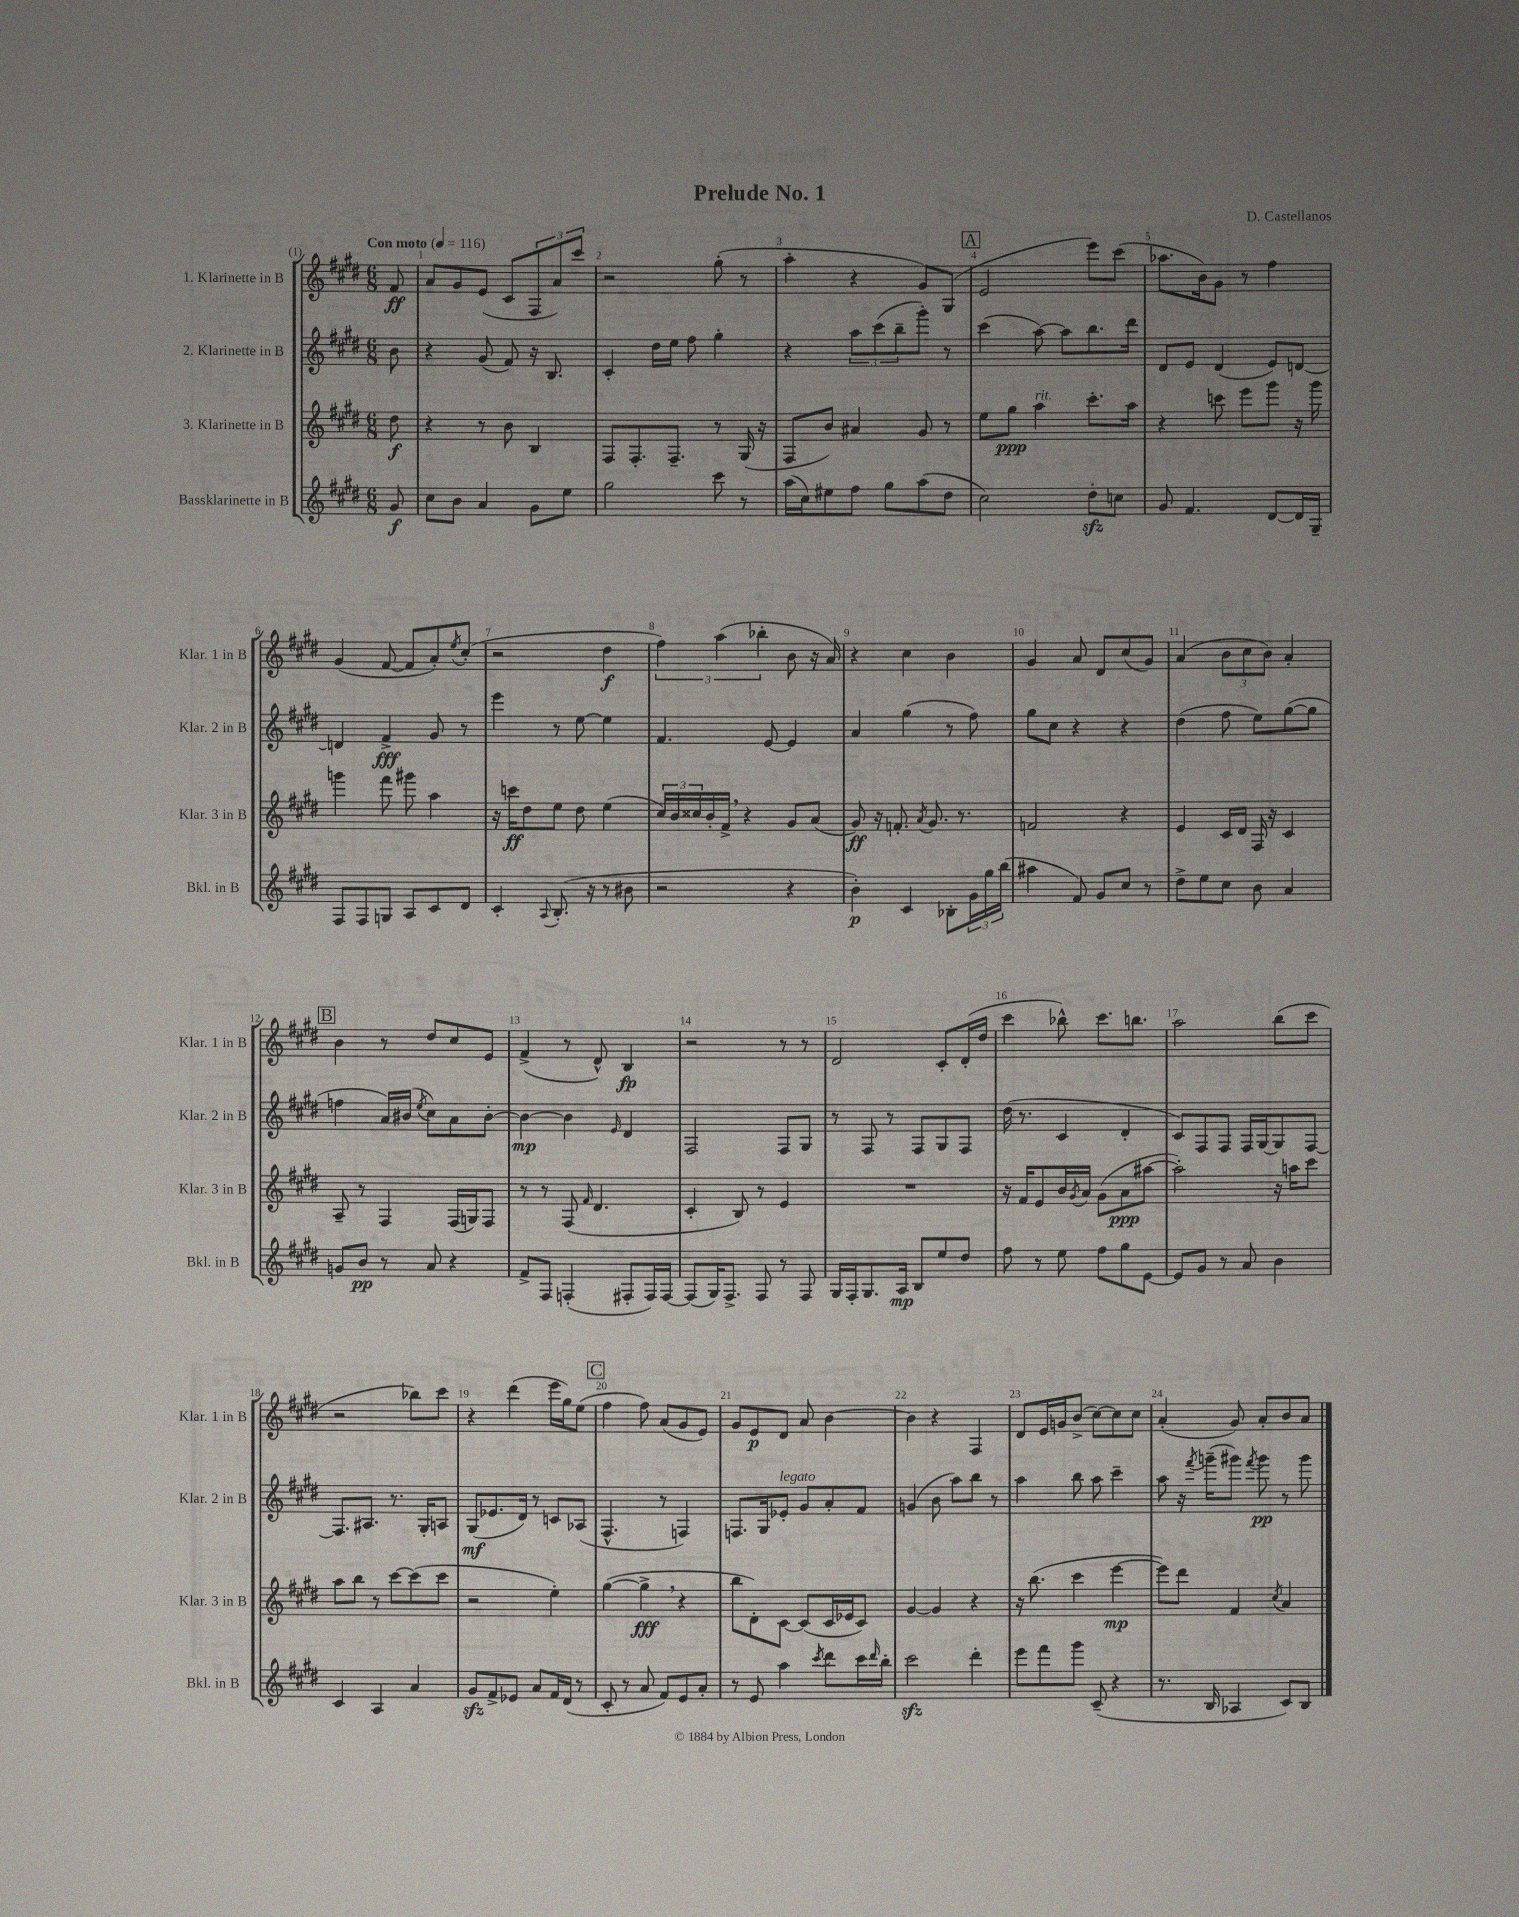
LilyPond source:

\header { title = "Prelude No. 1" composer = "D. Castellanos" }
<<
\new StaffGroup <<
\new Staff = "s0" \with { instrumentName = "1. Klarinette in B" shortInstrumentName = "Klar. 1 in B" } {
    \clef treble \key e \major \numericTimeSignature \time 6/8 \partial 8 \tempo "Con moto" 4 = 116
    fis'8\ff |
    a'8 gis'8 e'8( cis'8 \tuplet 3/2 { fis8 a'8) cis'''8 } |
    r2 gis''8-.( r8 |
    a''4-. r4 gis'8) gis8( |
    \mark \markup { \box "A" } e'2 e'''8) cis'''8( |
    aes''8. b'16) gis'8 r8 fis''4 |
    gis'4( fis'8~ fis'8 a'8-.) \acciaccatura { e''8 } cis''8-.( |
    r2 dis''4\f |
    \tuplet 3/2 { fis''4) a''4( bes''4-. } b'8 r16 a'16) |
    r4 cis''4 b'4 |
    gis'4 a'8 dis'8 cis''8( gis'8) |
    a'4( \tuplet 3/2 { b'8 cis''8 b'8) } a'4-. |
    \mark \markup { \box "B" } b'4 r8 dis''8 cis''8 e'8 |
    fis'4->( r8 dis'8-^) b4\fp |
    r2 r8 r8 |
    dis'2 cis'8-. dis'16-.( dis''16 |
    cis'''4 bes''8-^) cis'''8. b''8. |
    a''2 b''8( cis'''8 |
    r2 bes''8) cis'''8 |
    r4 dis'''4( e'''16 gis''16) e''8( |
    \mark \markup { \box "C" } fis''4 fis''8) a'8( gis'8 e'8) |
    gis'8 e'8\p dis'8 a'8 b'4~ |
    b'4 r4 fis4 |
    dis'8 e'16 g'16 b'8->( cis''8~) cis''8 cis''8 |
    a'4-.( gis'8) a'8-. b'8 a'8 \bar "|." |
}
\new Staff = "s1" \with { instrumentName = "2. Klarinette in B" shortInstrumentName = "Klar. 2 in B" } {
    \clef treble \key e \major \numericTimeSignature \time 6/8 \partial 8
    b'8 |
    r4 gis'8( fis'8) r16 b8. |
    cis'4-. dis''16 e''16 fis''8 gis''4-. |
    r4 \tuplet 3/2 { a''8 cis'''8( b''8-- } gis'''8-.) r8 |
    \mark \markup { \box "A" } cis'''4( a''8~) a''8 b''8. dis'''16 |
    dis'8 e'8 dis'4( e'8) d'8~ |
    d'4 fis'4->\fff gis'8 r8 |
    e'''4 r8 e''8~ e''4 |
    fis'4. e'8~ e'4 |
    a'4 gis''4( r8 fis''8) |
    gis''8 cis''8 r4 r4 |
    dis''4( fis''8 e''8) gis''8~( gis''8 |
    \mark \markup { \box "B" } f''4 a'16) bis'16( \acciaccatura { e''8 } cis''8) a'8 bis'8~-. |
    bis'4~\mp bis'4 \grace { e'16 } dis'4 |
    fis2 fis8 gis8 |
    r8 fis8 r8 fis8 gis8 fis8 |
    dis''16( r8. cis'4 dis'4-. |
    cis'8) fis8 fis8 fis16 gis16~ gis8 fis8~ |
    fis8. ais8. r8. gis16-. a8 |
    gis8\mf( ees'8. dis'16) r8 c'8 aes8( |
    \mark \markup { \box "C" } fis4.-^ r8 f4) |
    f8. gis16 ees'8-.^\markup { \italic "legato" } gis'8 a'8-. fis'8 |
    g'4( b'8 a''8) b''8 r8 |
    a''4 b''8 a''8 cis'''4-- |
    a''8 r16 \acciaccatura { fis'''8 } g'''16--( gis'''8) \acciaccatura { fis'''8 } gis'''8\pp r8 gis'''8 \bar "|." |
}
\new Staff = "s2" \with { instrumentName = "3. Klarinette in B" shortInstrumentName = "Klar. 3 in B" } {
    \clef treble \key e \major \numericTimeSignature \time 6/8 \partial 8
    dis''8\f |
    r4 r8 b'8 b4 |
    fis8 fis8.-. fis8.-- r8 gis16( r16 |
    fis8 b'8) ais'4 gis'8 r8 |
    \mark \markup { \box "A" } e''8 gis''8\ppp a''4^\markup { \italic "rit." } cis'''8.-. a''16 |
    r4 c'''8 e'''8 gis'''8 r16 gis'''16 |
    g'''4 fis'''8 gis'''8 a''4 |
    r16 c'''16\ff dis''8 e''8 dis''8 e''4( |
    \tuplet 3/2 { cis''16) b'16 cisis''16 } b'16-. fis'16-> \breathe r4 gis'8 a'8( |
    gis'8\ff) r16 f'8.-. \acciaccatura { a'8 } gis'8. r8. |
    f'2 r4 |
    e'4 cis'16 dis'16 fis16 r16 cis'4 |
    \mark \markup { \box "B" } a8-- r8 fis4 fis16( g16) fis8 |
    r8 r8 fis8( \grace { fis'16 } dis'4. |
    cis'4-. b8) r8 e'4 |
    R2. |
    r16 fis'16 e'8 b'16 \acciaccatura { gis'8 } a'16 gis'8( a'8\ppp ais''8~ |
    ais''2-.) r16 a''16 cis'''8 |
    a''8 b''8 r8 cis'''8~ cis'''8( cis'''8 |
    r2 e''4-.) |
    \mark \markup { \box "C" } gis''4~( gis''4->\fff \breathe r4 |
    b''8 dis'8-.) cis'8~ cis'8( cis'16 ees'16 cis'8) |
    gis'4~ gis'4 r4 |
    r16 b''8.( cis'''4 e'''4~\mp |
    e'''8) dis'''8 fis'4 \acciaccatura { cis''8 } a'4 \bar "|." |
}
\new Staff = "s3" \with { instrumentName = "Bassklarinette in B" shortInstrumentName = "Bkl. in B" } {
    \clef treble \key e \major \numericTimeSignature \time 6/8 \partial 8
    gis'8\f |
    cis''8 b'8 a'4 gis'8 e''8 |
    gis''2 cis'''8 r8 |
    a''16( cis''16) eis''8 fis''8 gis''8 a''8( dis''8 |
    \mark \markup { \box "A" } cis''2) dis''8-.\sfz c''8 |
    gis'8 fis'4. dis'8~ dis'16 gis16-- |
    fis8 fis8 g8 a8 cis'8 dis'8 |
    cis'4-. \appoggiatura { a8 } b8.-.( r16 r8 bis'8 |
    r2 r4 |
    b'4-.\p) cis'4 bes8-. \tuplet 3/2 { gis'16 gis''16 b''16( } |
    ais''4 fis'8) gis'8 cis''8 r8 |
    dis''8-> e''8 cis''8 b'8 a'4 |
    \mark \markup { \box "B" } g'8 b'8\pp r8 a'8 r4 |
    fis'8-> fis8 f4-.( fis8-. fis16) fis16~ |
    fis8( gis16) fis8.-> fis8 r8 fis8 |
    gis16 fis16-. gis8. a16\mp b8 e''8 dis''8 |
    fis''8 r8 e''8 fis''8 gis''8 e'8~ |
    e'8 gis'8 r8 a'8 b'4 |
    cis'4 a4 a'4 |
    gis'8\sfz fis'8-> ees'8 a'8 fis'16 dis'16( r8 |
    \mark \markup { \box "C" } cis'8-. r8 a'8 fis'8) e'8 a'8-. |
    r8 e'8 a''4 \acciaccatura { cis'''8 } dis'''8 cis'''16 \grace { dis'''16 } b''16-. |
    cis'''2\sfz dis'''4-. |
    e'''8 fis'''8 gis'''8 cis'8--( r4 |
    r8. b16 aes4 cis'8) b8 \bar "|." |
}
>>
>>
\layout { \context { \Score \override BarNumber.break-visibility = ##(#f #t #t) barNumberVisibility = #all-bar-numbers-visible } }
